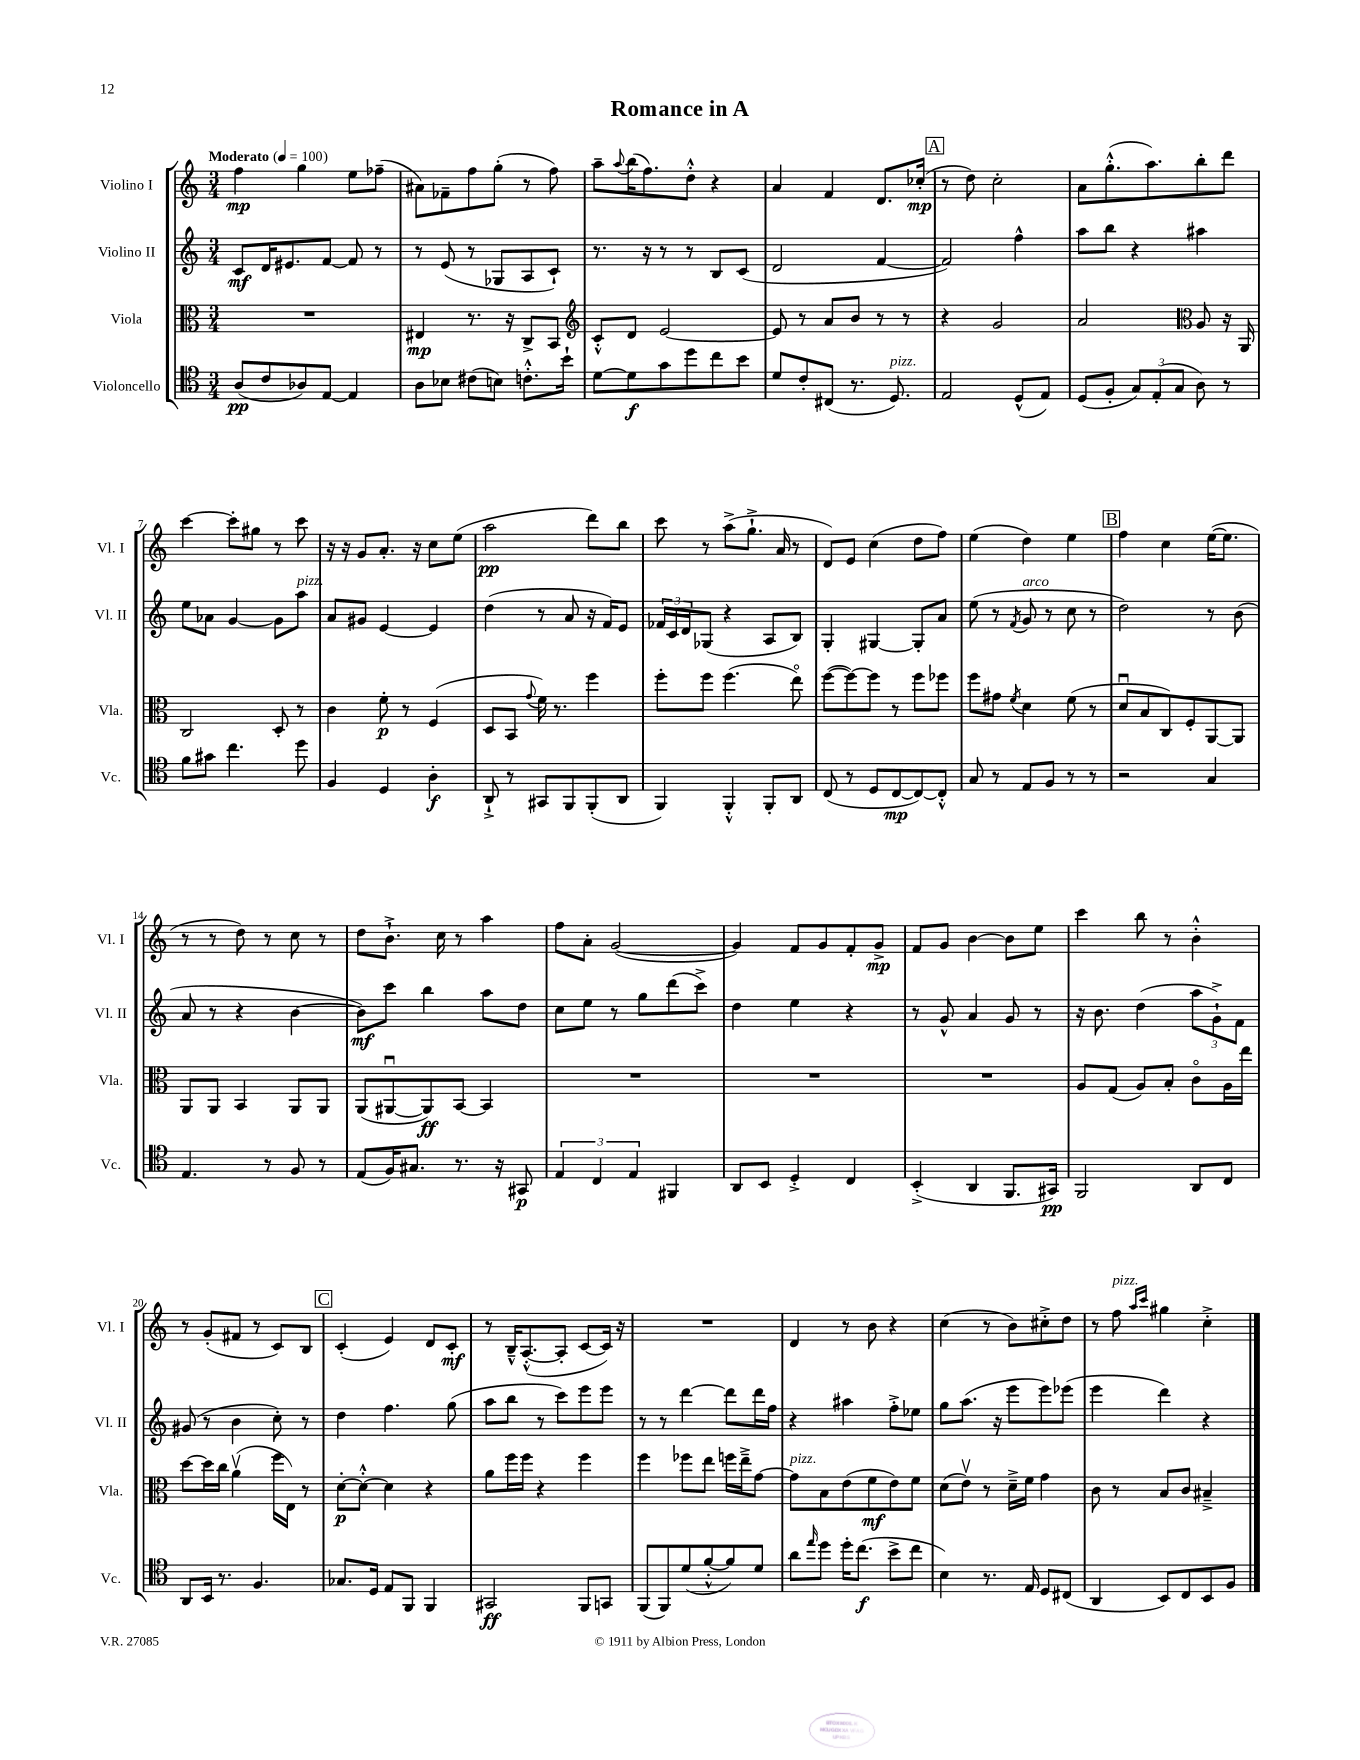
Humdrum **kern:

**kern	**dynam	**kern	**dynam	**kern	**dynam	**kern	**dynam
*part4	*part4	*part3	*part3	*part2	*part2	*part1	*part1
*staff4	*staff4	*staff3	*staff3	*staff2	*staff2	*staff1	*staff1
*I"Violoncello	*	*I"Viola	*	*I"Violino II	*	*I"Violino I	*
*I'Vc.	*	*I'Vla.	*	*I'Vl. II	*	*I'Vl. I	*
*clefC4	*	*clefC3	*	*clefG2	*	*clefG2	*
*k[]	*	*k[]	*	*k[]	*	*k[]	*
*M3/4	*	*M3/4	*	*M3/4	*	*M3/4	*
*MM100	*	*MM100	*	*MM100	*	*MM100	*
=1	=1	=1	=1	=1	=1	=1	=1
!	!	!	!	!	!	!LO:TX:a:B:t=Moderato	!
(8A/L	pp	2.r	.	8c/L	mf	4ff\	mp
8c/	.	.	.	16d/K	.	.	.
.	.	.	.	8.e#X/	.	.	.
8A-X/)	.	.	.	.	.	4gg\	.
[8E/J	.	.	.	[8f/J	.	.	.
4E/]	.	.	.	8f/]	.	8ee\L	.
.	.	.	.	8r	.	(8ff-X~\J	.
=2	=2	=2	=2	=2	=2	=2	=2
8A\L	.	4E#X/	mp	8r	.	8a#X\L)	.
8B-X\J	.	.	.	(8e/	.	8f-X~\	.
(8c#X\L	.	8.r	.	8r	.	8ff\	.
8Bn\J)	.	.	.	8G-X/L	.	(8gg'\J	.
.	.	16r	.	.	.	.	.
8.cn'^^\L	.	8C^/L	.	8A/	.	8r	.
.	.	8BB/J	.	8c`/J)	.	8ff\)	.
16b`\Jk	.	.	.	.	.	.	.
=3	=3	=3	=3	=3	=3	=3	=3
*	*	*clefG2	*	*	*	*	*
[8d\L	.	8c'^^/L	.	8.r	.	8aa~\L	.
.	.	.	.	.	.	8qqaa/	.
8d\]	f	8d/J	.	.	.	(16bb\K	.
.	.	.	.	16r	.	8.ff\)	.
8g\	.	[2e/	.	8r	.	.	.
8dd\	.	.	.	8r	.	8dd'^^\J	.
8cc\	.	.	.	8B/L	.	4r	.
8b\J	.	.	.	(8c/J	.	.	.
=4	=4	=4	=4	=4	=4	=4	=4
8d/L	.	8e/]	.	2d/	.	4a/	.
8c'/	.	8r	.	.	.	.	.
(8C#X/J	.	8a/L	.	.	.	4f/	.
8.r	.	8b/J	.	.	.	.	.
.	.	8r	.	[4f/	.	8.d/L	.
!LO:TX:a:i:t=pizz.	!	!	!	!	!	!	!
8.D/)	.	.	.	.	.	.	.
.	.	8r	.	.	.	.	.
.	.	.	.	.	.	(16cc-X'/Jk	mp
!!LO:REH:place=s1:t=A
=5	=5	=5	=5	=5	=5	=5	=5
2E/	.	4r	.	2f/])	.	8r	.
.	.	.	.	.	.	8dd\)	.
.	.	2g/	.	.	.	2cc'\	.
(8D^^/L	.	.	.	4ff^^\	.	.	.
8E/J)	.	.	.	.	.	.	.
=6	=6	=6	=6	=6	=6	=6	=6
(8D/L	.	2a/	.	8aa\L	.	8a\L	.
8F'/J	.	.	.	8bb\J	.	(8.gg'^^\	.
12G/L)	.	.	.	4r	.	.	.
.	.	.	.	.	.	8.aa\)	.
(12E'/	.	.	.	.	.	.	.
12G/J	.	.	.	.	.	.	.
*	*	*clefC3	*	*	*	*	*
8A\)	.	8A/	.	4aa#X\	.	8bb'\	.
8r	.	16r	.	.	.	8ddd\J	.
.	.	16AA/	.	.	.	.	.
!!LO:LB:g=z
=7	=7	=7	=7	=7	=7	=7	=7
8f\L	.	2C/	.	8ee\L	.	[4ccc\	.
8g#X\J	.	.	.	8a-X\J	.	.	.
4.cc\	.	.	.	[4g/	.	8ccc'\L]	.
.	.	.	.	.	.	8gg#X\J	.
.	.	8D'/	.	8g\L]	.	8r	.
!	!	!	!	!LO:TX:a:i:t=pizz.	!	!	!
8dd\	.	8r	.	8aa\J	.	8ccc\	.
=8	=8	=8	=8	=8	=8	=8	=8
4F/	.	4c\	.	8a/L	.	16r	.
.	.	.	.	.	.	16r	.
.	.	.	.	8g#X/J	.	8g/L	.
4D/	.	8f'\	p	[4e/	.	8.a'/J	.
.	.	8r	.	.	.	.	.
.	.	.	.	.	.	16r	.
4A'\	f	(4F/	.	4e/]	.	8cc\L	.
.	.	.	.	.	.	(8ee\J	.
=9	=9	=9	=9	=9	=9	=9	=9
8AA`^/	.	8D/L	.	(4dd\	.	2aa\	pp
8r	.	8BB/J	.	.	.	.	.
.	.	8qqg/	.	.	.	.	.
8GG#X/L	.	16f\)	.	8r	.	.	.
.	.	8.r	.	.	.	.	.
8FF/	.	.	.	8a/	.	.	.
(8FF'/	.	4ff\	.	16r	.	8ddd\L)	.
.	.	.	.	16f/KL)	.	.	.
8AA/J	.	.	.	8e/J	.	8bb\J	.
=10	=10	=10	=10	=10	=10	=10	=10
4FF/)	.	8ff'\L	.	24f-X/LL	.	8ccc\	.
.	.	.	.	24c/	.	.	.
.	.	.	.	24d/J	.	.	.
.	.	8ff\J	.	(8G-X/J	.	8r	.
4FF'^^/	.	(4.ff\	.	4r	.	(8aa^\L	.
.	.	.	.	.	.	8.gg`^\J	.
8FF'/L	.	.	.	8A/L	.	.	.
.	.	.	.	.	.	16a/	.
8AA/J	.	8ee\)	.	8B/J)	.	8r	.
=11	=11	=11	=11	=11	=11	=11	=11
(8C/	.	([8ff\L	.	4G'/	.	8d/L)	.
8r	.	8ff\_)	.	.	.	8e/J	.
8D/L	.	8ff\J]	.	[4G#X/	.	(4cc\	.
[8C/	mp	8r	.	.	.	.	.
8C/_)	.	8ff\L	.	8G#'/L]	.	8dd\L	.
8C'^^/J]	.	8ff-X\J	.	8a/J	.	8ff\J)	.
=12	=12	=12	=12	=12	=12	=12	=12
8G/	.	8ff\L	.	(8ee\	.	(4ee\	.
8r	.	8g#X\J	.	8r	.	.	.
.	.	8qf/	.	8qf/	.	.	.
!	!	!	!	!LO:TX:a:i:t=arco	!	!	!
8E/L	.	4d\	.	8g/	.	4dd\)	.
8F/J	.	.	.	8r	.	.	.
8r	.	(8f\	.	8cc\	.	4ee\	.
8r	.	8r	.	8r	.	.	.
!!LO:REH:place=s1:t=B
=13	=13	=13	=13	=13	=13	=13	=13
2r	.	8du/L	.	2dd\)	.	4ff\	.
.	.	8B/	.	.	.	.	.
.	.	8C/)	.	.	.	4cc\	.
.	.	8F'/	.	.	.	.	.
4G/	.	[8AA/	.	8r	.	([16ee\KL	.
.	.	.	.	.	.	8.ee\J]	.
.	.	8AA/J]	.	(8b\	.	.	.
!!LO:LB:g=z
=14	=14	=14	=14	=14	=14	=14	=14
4.E/	.	8AA/L	.	8a/	.	8r	.
.	.	8AA/J	.	8r	.	8r	.
.	.	4BB/	.	4r	.	8dd\)	.
8r	.	.	.	.	.	8r	.
8F/	.	8AA/L	.	[4b\	.	8cc\	.
8r	.	8AA/J	.	.	.	8r	.
=15	=15	=15	=15	=15	=15	=15	=15
(8E/L	.	(8AA/L	.	8b\L])	mf	8dd\L	.
16F/K)	.	[8AA#Xu/	.	8ccc\J	.	8.b`^\J	.
8.G#X/J	.	.	.	.	.	.	.
.	.	8AA#/])	ff	4bb\	.	.	.
.	.	.	.	.	.	16cc\	.
8.r	.	[8BB/J	.	.	.	8r	.
.	.	4BB/]	.	8aa\L	.	4aa\	.
16r	.	.	.	.	.	.	.
8GG#X/	p	.	.	8dd\J	.	.	.
=16	=16	=16	=16	=16	=16	=16	=16
6E/	.	2.r	.	8cc\L	.	8ff\L	.
.	.	.	.	8ee\J	.	8a'\J	.
6C/	.	.	.	.	.	.	.
.	.	.	.	8r	.	([2g/	.
6E/	.	.	.	.	.	.	.
.	.	.	.	8gg\L	.	.	.
4FF#X/	.	.	.	(8ddd\	.	.	.
.	.	.	.	8ccc^\J)	.	.	.
=17	=17	=17	=17	=17	=17	=17	=17
8AA/L	.	2.r	.	4dd\	.	4g/])	.
8BB/J	.	.	.	.	.	.	.
4D'^/	.	.	.	4ee\	.	8f/L	.
.	.	.	.	.	.	8g/	.
4C/	.	.	.	4r	.	8f'/	.
.	.	.	.	.	.	8g^/J	mp
=18	=18	=18	=18	=18	=18	=18	=18
(4BB'^/	.	2.r	.	8r	.	8f/L	.
.	.	.	.	8g^^/	.	8g/J	.
4AA/	.	.	.	4a/	.	[4b\	.
8.FF/L	.	.	.	8g/	.	8b\L]	.
.	.	.	.	8r	.	8ee\J	.
16GG#X/Jk)	pp	.	.	.	.	.	.
=19	=19	=19	=19	=19	=19	=19	=19
2FF/	.	8A/L	.	16r	.	4ccc\	.
.	.	.	.	8.b\	.	.	.
.	.	(8G/J	.	.	.	.	.
.	.	8A/L)	.	(4dd\	.	8bb\	.
.	.	8B'/J	.	.	.	8r	.
8AA/L	.	8c\L	.	12aa\L	.	4b'^^\	.
.	.	.	.	12g`^\)	.	.	.
8C/J	.	16A\L	.	.	.	.	.
.	.	.	.	12f\J	.	.	.
.	.	16ee\JJ	.	.	.	.	.
!!LO:LB:g=z
=20	=20	=20	=20	=20	=20	=20	=20
8AA/L	.	[8dd\L	.	(8g#X/	.	8r	.
16BB/Jk	.	16dd\L]	.	8r	.	(8g'/L	.
8.r	.	16cc\JJ	.	.	.	.	.
.	.	(4av\	.	4b\	.	8f#X/J	.
4.F/	.	.	.	.	.	8r	.
.	.	16ff\LL	.	8cc'\)	.	8c/L)	.
.	.	16E\JJ)	.	.	.	.	.
.	.	8r	.	8r	.	8B/J	.
!!LO:REH:place=s1:t=C
=21	=21	=21	=21	=21	=21	=21	=21
8.G-X/L	.	[8d'\L	p	4dd\	.	(4c'/	.
.	.	8d'^^\J_	.	.	.	.	.
16D/Jk	.	.	.	.	.	.	.
8E/L	.	4d\]	.	4.ff\	.	4e/)	.
8FF/J	.	.	.	.	.	.	.
4FF/	.	4r	.	.	.	8d/L	.
.	.	.	.	(8gg\	.	8c'/J	mf
=22	=22	=22	=22	=22	=22	=22	=22
2GG#X/	ff	8a\L	.	8aa\L	.	8r	.
.	.	16ff\L	.	8bb\J	.	16B~^^/KL	.
.	.	16ff\JJ	.	.	.	([8.A'^^/	.
.	.	4r	.	8r	.	.	.
.	.	.	.	8ccc\L)	.	8A'/J]	.
8FF/L	.	4ff\	.	8eee\	.	[8c/L	.
8GGn/J	.	.	.	8eee\J	.	16c/Jk])	.
.	.	.	.	.	.	16r	.
=23	=23	=23	=23	=23	=23	=23	=23
(8FF/L	.	4ff\	.	8r	.	2.r	.
8FF/)	.	.	.	8r	.	.	.
(8d/	.	8ff-X\L	.	[4ddd\	.	.	.
[8f'^^/	.	8ee\J	.	.	.	.	.
8f/])	.	16ffn\LL	.	8ddd\L]	.	.	.
.	.	16ee~^\J	.	.	.	.	.
8d/J	.	[8g\J	.	16ddd\L	.	.	.
.	.	.	.	16ff\JJ	.	.	.
=24	=24	=24	=24	=24	=24	=24	=24
!	!	!LO:TX:a:i:t=pizz.	!	!	!	!	!
8a\L	.	8g\L]	.	4r	.	4d/	.
16qqee/	.	.	.	.	.	.	.
8dd\J	.	8B\	.	.	.	.	.
16dd'\KL	.	(8e\	.	4aa#X\	.	8r	.
(8.cc\J	f	.	.	.	.	.	.
.	.	8f\	mf	.	.	8b\	.
8b^\L	.	8e\)	.	8ff'^\L	.	4r	.
8cc\J	.	8f\J	.	8ee-X\J	.	.	.
=25	=25	=25	=25	=25	=25	=25	=25
4B\)	.	(8d\L	.	8gg\L	.	(4cc\	.
.	.	8ev\J)	.	(8.aa\J	.	.	.
8.r	.	8r	.	.	.	8r	.
.	.	.	.	16r	.	.	.
.	.	16d~^\LL	.	8eee\L	.	8b\L)	.
16E/	.	16f\JJ	.	.	.	.	.
8D/L	.	4g\	.	8eee\)	.	8cc#X'^\	.
(8C#X/J	.	.	.	(8eee-X\J	.	8dd\J	.
=26	=26	=26	=26	=26	=26	=26	=26
4AA/	.	8c\	.	4eee\	.	8r	.
!	!	!	!	!	!	!LO:TX:a:i:t=pizz.	!
.	.	8r	.	.	.	8ff\	.
.	.	.	.	.	.	16qqaa/LL	.
.	.	.	.	.	.	16qqccc/JJ	.
8BB/L)	.	8B/L	.	4ddd\)	.	4gg#X\	.
8C/	.	8c/J	.	.	.	.	.
8BB/	.	4B#X~^/	.	4r	.	4cc'^\	.
8F/J	.	.	.	.	.	.	.
==	==	==	==	==	==	==	==
*-	*-	*-	*-	*-	*-	*-	*-
